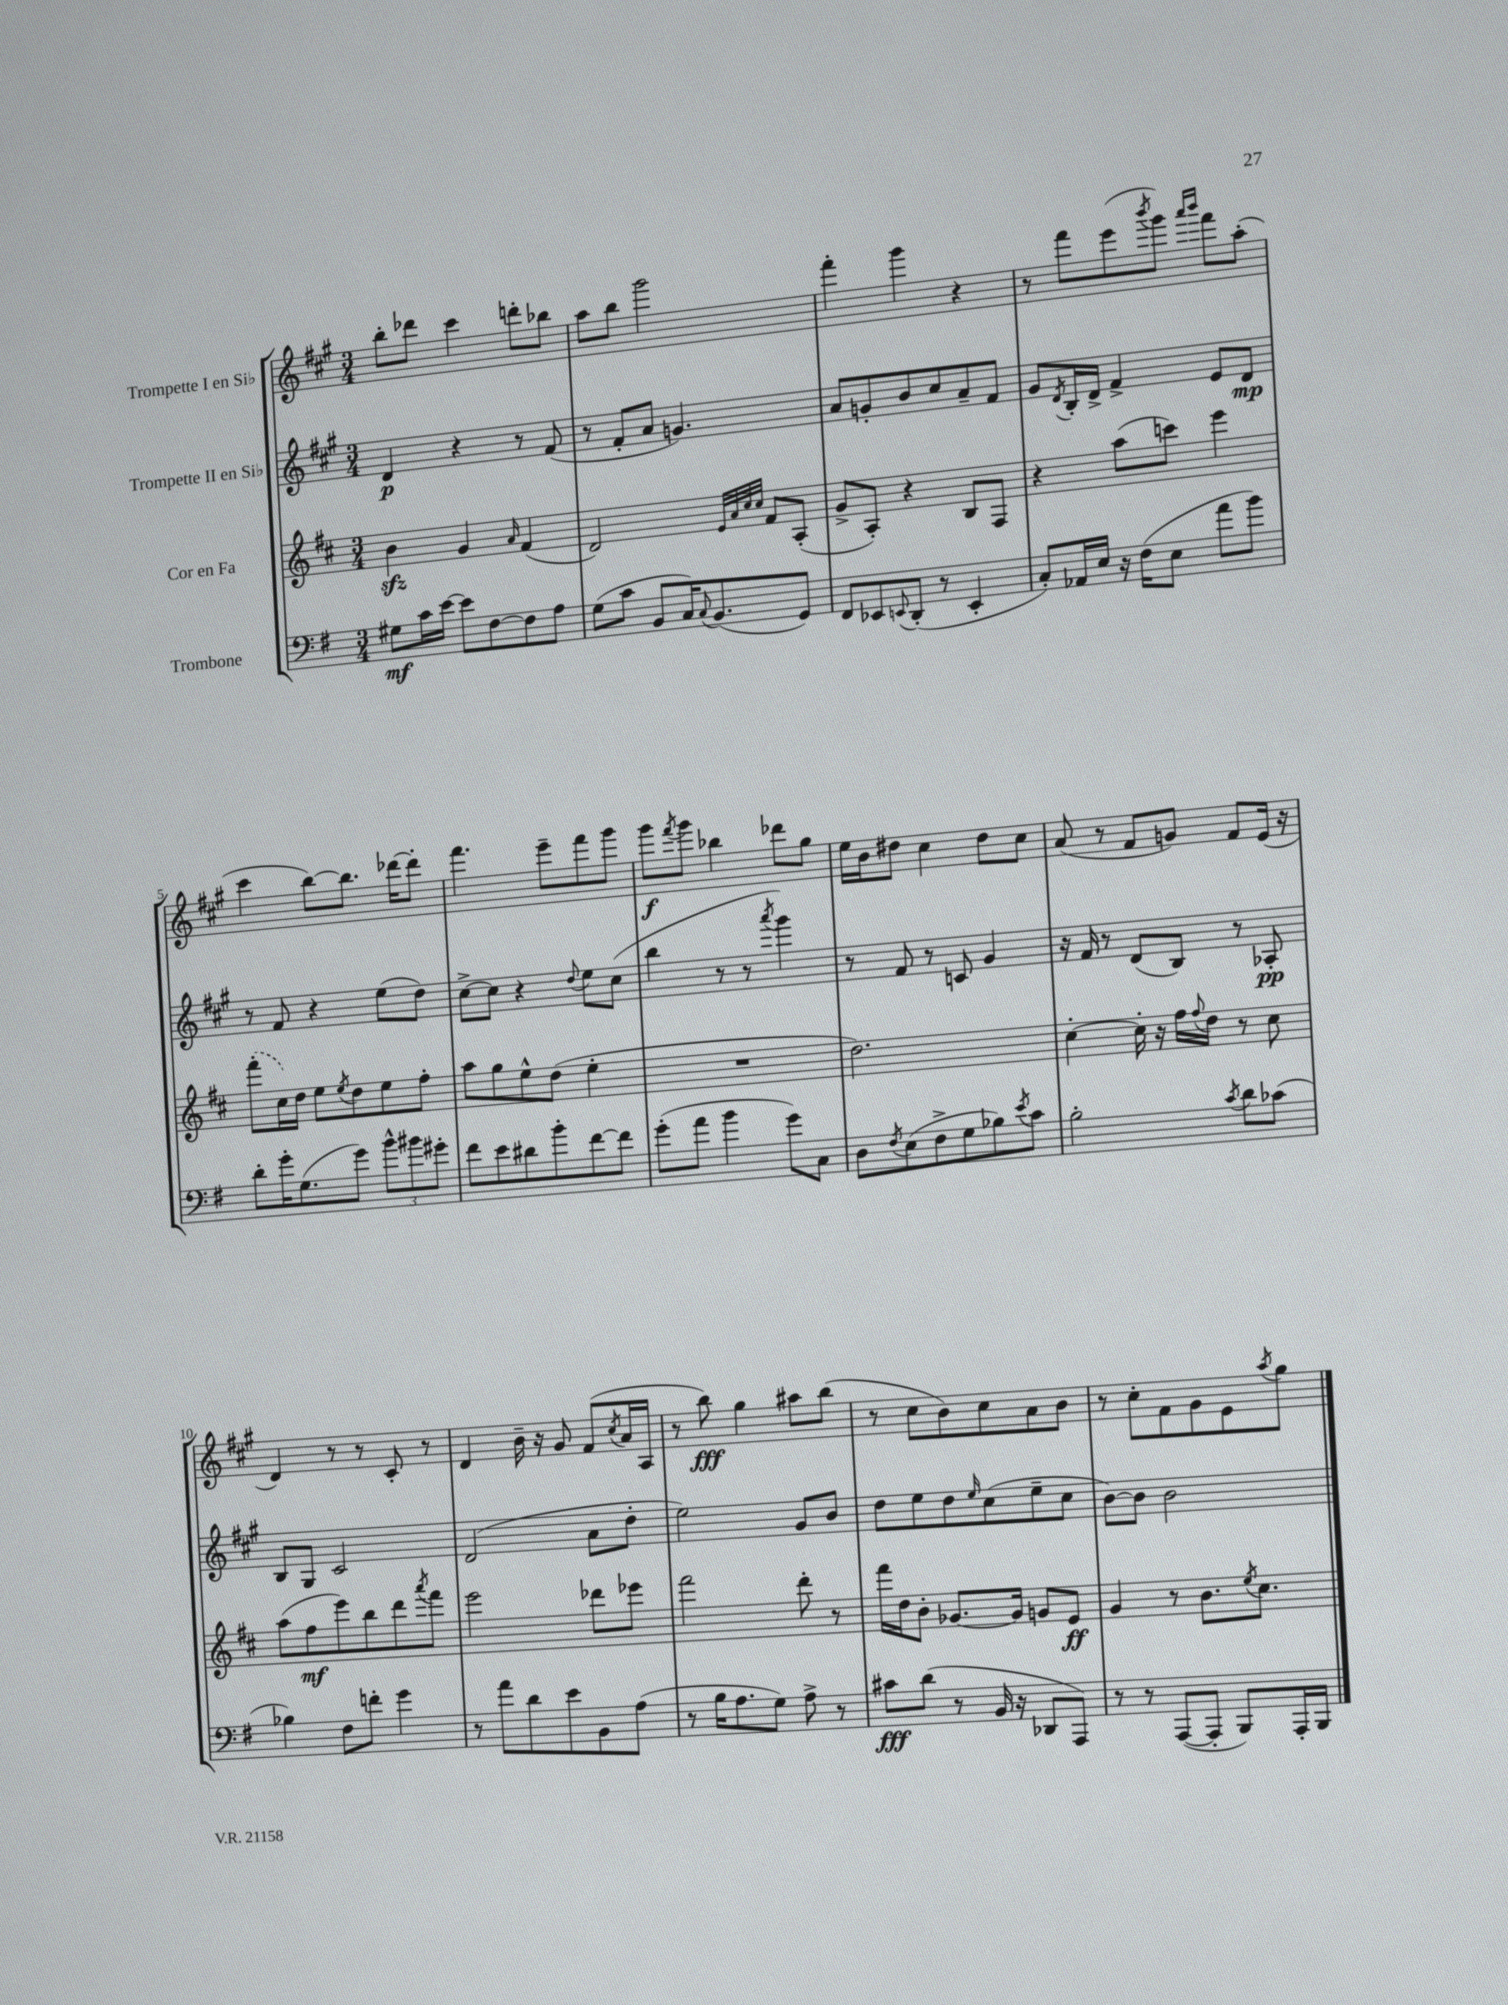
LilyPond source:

<<
\new StaffGroup <<
\new Staff = "s0" \with { instrumentName = "Trompette I en Sib" } {
    \clef treble \key a \major \numericTimeSignature \time 3/4
    b''8-. des'''8 cis'''4 d'''8-. bes''8 |
    a''8 b''8 gis'''2 |
    fis'''4-. gis'''4 r4 |
    r8 fis'''8 e'''8( \acciaccatura { b'''8 } gis'''8) \grace { a'''16 b'''16 } fis'''8 a''8-.( |
    cis'''4 b''8~) b''8. des'''16~ des'''8-. |
    fis'''4. e'''8-- fis'''8 gis'''8 |
    gis'''8\f \acciaccatura { fis'''8 } gis'''8 bes''4 des'''8 gis''8 |
    e''16 b'16 dis''8 cis''4 dis''8 cis''8 |
    a'8( r8 fis'8 g'8) fis'8 e'16( r16 |
    d'4) r8 r8 cis'8-. r8 |
    d'4 b'16-- r16 gis'8 fis'8( \acciaccatura { cis''8 } a'16 a16 |
    r8 b''8\fff) gis''4 ais''8 b''8( |
    r8 cis''8 b'8) cis''8 a'8 b'8 |
    r8 cis''8-. fis'8 gis'8 e'8 \acciaccatura { a''8 } gis''8 \bar "|." |
}
\new Staff = "s1" \with { instrumentName = "Trompette II en Sib" } {
    \clef treble \key a \major \numericTimeSignature \time 3/4
    d'4\p r4 r8 fis'8( |
    r8 fis'8-. a'8 g'4.) |
    a'8 g'8-. b'8 cis''8 a'8-- fis'8 |
    gis'8 \acciaccatura { d'8 } b16-. d'16-> fis'4-> e'8 d'8\mp |
    r8 fis'8 r4 e''8( d''8) |
    cis''8~-> cis''8 r4 \appoggiatura { d''8 } e''8 cis''8( |
    b''4 r8 r8 \acciaccatura { a'''8 } gis'''4) |
    r8 fis'8 r8 c'8 gis'4 |
    r16 fis'16 r8 d'8( b8) r8 aes8-.\pp |
    b8 gis8 cis'2 |
    d'2( a'8 d''8-. |
    e''2) gis'8 b'8 |
    d''8 e''8 d''8 \grace { e''16 } cis''8( e''8-- cis''8 |
    b'8~) b'8 b'2 \bar "|." |
}
\new Staff = "s2" \with { instrumentName = "Cor en Fa" } {
    \clef treble \key d \major \numericTimeSignature \time 3/4
    b'4\sfz g'4 \grace { a'16 } fis'4( |
    d'2) \grace { e'32 a'32 cis''32 cis''32 } fis'8 a8-.( |
    g'8-> a8-.) r4 b8 fis8 |
    r4 a''8( c'''8) e'''4 |
    \once \slurDashed fis'''8-.( cis''16) d''16 e''8 \acciaccatura { e''8 } d''8 e''8 fis''8-. |
    a''8 g''8 e''8-^ d''8( e''4-. |
    R2. |
    d''2.) |
    cis''4~-. cis''16-. r16 fis''16 \appoggiatura { fis''8 } d''16 r8 cis''8 |
    a''8( fis''8\mf e'''8) b''8 d'''8 \acciaccatura { a'''8 } fis'''8 |
    e'''2 des'''8 ees'''8 |
    fis'''2 d'''8-. r8 |
    fis'''16 d''16 b'8-. ges'8.~ ges'16 g'8 e'8\ff |
    g'4 r8 b'8. \acciaccatura { e''8 } cis''8. \bar "|." |
}
\new Staff = "s3" \with { instrumentName = "Trombone" } {
    \clef bass \key g \major \numericTimeSignature \time 3/4
    gis8\mf c'16 e'16~ e'8 fis8~ fis8 a8 |
    g8( c'8 b,8 c16) \appoggiatura { c8 } b,8.( g,8) |
    fis,8 ees,8 \appoggiatura { e,8 } d,8-.( r8 e,4-. |
    c8-.) aes,16 e16 r16 fis16( e8 a'8 b'8) |
    d'8-. g'16-. g8.( g'8) \tuplet 3/2 { b'8-^ bis'8 gis'8-. } |
    fis'8 e'8 dis'8 b'8-. fis'8~ fis'8 |
    g'8-.( a'8 b'4 g'8) c8 |
    d8 \acciaccatura { fis8 } e8( fis8-> g8 bes8) \acciaccatura { e'8 } c'8 |
    b2-. \acciaccatura { c'8 } d'8 ces'8( |
    bes4) fis8 f'8-. g'4 |
    r8 a'8 d'8 e'8 b,8 a8( |
    r8 b16 a8. g8) a8-> r8 |
    cis'8\fff d'8( r8 b,16 r16 des,8 a,,8) |
    r8 r8 a,,8~( a,,8-. b,,8) a,,16-. b,,16 \bar "|." |
}
>>
>>
